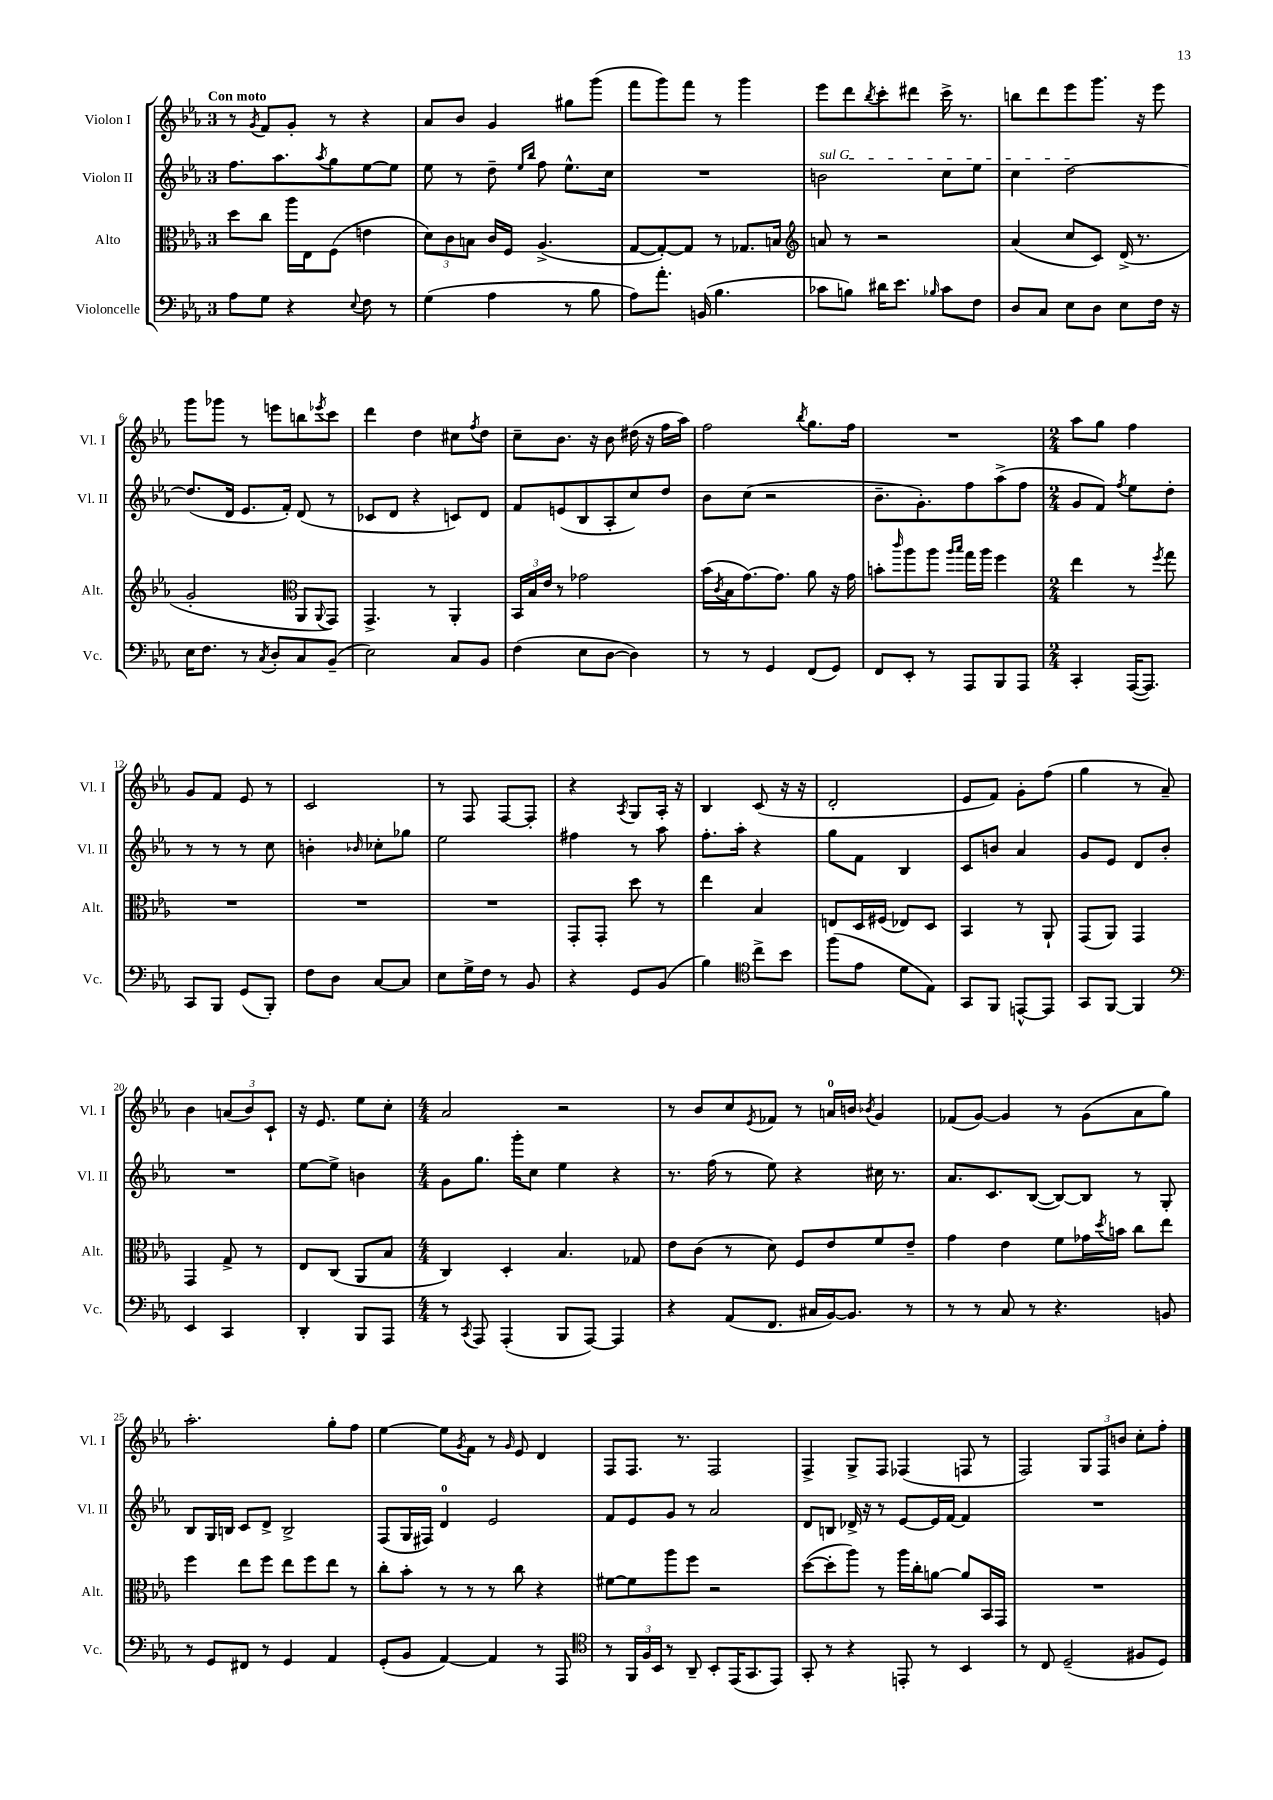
<<
\new StaffGroup <<
\new Staff = "s0" \with { instrumentName = "Violon I" shortInstrumentName = "Vl. I" } {
    \clef treble \key ees \major \once \override Staff.TimeSignature.style = #'single-digit \time 3/4 \tempo "Con moto"
    r8 \acciaccatura { g'8 } f'8 g'8-. r8 r4 |
    aes'8 bes'8 g'4 gis''8 g'''8( |
    f'''8 g'''8) f'''8 r8 g'''4 |
    ees'''8 d'''8 \acciaccatura { bes''8 } c'''8-. dis'''8 c'''16-> r8. |
    b''8 d'''8 ees'''8 g'''8. r16 ees'''8 |
    g'''8 ges'''8 r8 e'''8 b''8 \acciaccatura { ees'''8 } c'''8 |
    d'''4 d''4 cis''8 \acciaccatura { f''8 } d''8 |
    c''8-- bes'8. r16 bes'8 dis''16( r16 f''16 aes''16) |
    f''2 \acciaccatura { bes''8 } g''8. f''16 |
    R2. |
    \numericTimeSignature \time 2/4 aes''8 g''8 f''4 |
    g'8 f'8 ees'8 r8 |
    c'2 |
    r8 f8 f8~ f8-. |
    r4 \acciaccatura { aes8 } g8 aes16-. r16 |
    bes4 c'8( r16 r16 |
    d'2-. |
    ees'8 f'8) g'8-. f''8( |
    g''4 r8 aes'8--) |
    bes'4 \tuplet 3/2 { a'8( bes'8) c'8-! } |
    r16 ees'8. ees''8 c''8-. |
    \numericTimeSignature \time 4/4 aes'2 r2 |
    r8 bes'8 c''8 \acciaccatura { ees'8 } fes'8 r8 a'16-0 b'16 \acciaccatura { bes'8 } g'4 |
    fes'8( g'8~) g'4 r8 g'8( aes'8 g''8) |
    aes''2.-. g''8-. f''8 |
    ees''4~ ees''8 \acciaccatura { g'8 } f'8 r8 \grace { g'16 } ees'8 d'4 |
    f8 f8. r8. f2 |
    f4-> g8-> f8 fes4( f8 r8 |
    f2) \tuplet 3/2 { g8 f8 b'8 } c''8-. f''8-. \bar "|." |
}
\new Staff = "s1" \with { instrumentName = "Violon II" shortInstrumentName = "Vl. II" } {
    \clef treble \key ees \major \once \override Staff.TimeSignature.style = #'single-digit \time 3/4
    f''8. aes''8. \acciaccatura { aes''8 } g''8 ees''8~ ees''8 |
    ees''8 r8 d''8-- \grace { ees''16 bes''16 } f''8 ees''8.-^ c''16 |
    R2. |
    \once \override TextSpanner.bound-details.left.text = \markup { \italic "sul G" } b'2\startTextSpan c''8 ees''8 |
    c''4 d''2~\stopTextSpan |
    d''8.( d'16 ees'8. f'16-.) d'8( r8 |
    ces'8 d'8 r4 c'8) d'8 |
    f'8 e'8( bes8 aes8-. c''8) d''8 |
    bes'8 c''8( r2 |
    bes'8.-- g'8.-.) f''8 aes''8->( f''8 |
    \numericTimeSignature \time 2/4 g'8 f'8) \acciaccatura { f''8 } ees''8 d''8-. |
    r8 r8 r8 c''8 |
    b'4-. \grace { bes'16 } ces''8-. ges''8 |
    ees''2 |
    fis''4 r8 aes''8 |
    f''8.-. aes''16-. r4 |
    g''8 f'8 bes4 |
    c'8 b'8 aes'4 |
    g'8 ees'8 d'8 bes'8-. |
    R2 |
    ees''8~ ees''8-> b'4 |
    \numericTimeSignature \time 4/4 g'8 g''8. g'''16-. c''8 ees''4 r4 |
    r8. f''16( r8 ees''8) r4 cis''16 r8. |
    aes'8. c'8. bes8~( bes8~) bes8 r8 g8-. |
    bes8 g16 b16 c'8 d'8-> b2-> |
    f8( g16 fis16) d'4-0 ees'2 |
    f'8 ees'8 g'8 r8 aes'2 |
    d'8 b8 des'16-> r16 r8 ees'8~ ees'16 f'16~ f'4 |
    R1 \bar "|." |
}
\new Staff = "s2" \with { instrumentName = "Alto" shortInstrumentName = "Alt." } {
    \clef alto \key ees \major \once \override Staff.TimeSignature.style = #'single-digit \time 3/4
    d''8 c''8 aes''16 ees16 f8( e'4 |
    \tuplet 3/2 { d'8) c'8 b8 } c'16 f16 aes4.->( |
    g8~ g8~-.) g8 r8 ges8. b16 |
    \clef treble a'8 r8 r2 |
    aes'4( c''8 c'8) d'16->( r8. |
    g'2-. \clef alto aes,8 \appoggiatura { aes,8 } g,8) |
    g,4.-> r8 aes,4-. |
    \tuplet 3/2 { bes,16 bes16 ees'16 } r8 ges'2 |
    bes'16( \acciaccatura { c'8 } bes16 g'8.~) g'8. aes'8 r16 g'16 |
    b'8-. \grace { c'''16 } aes''8 aes''8 \grace { aes''16 bes''16 } g''16 aes''16 f''4 |
    \numericTimeSignature \time 2/4 ees''4 r8 \acciaccatura { f''8 } g''8 |
    R2 |
    R2 |
    R2 |
    g,8-. g,8-. d''8 r8 |
    ees''4 bes4 |
    e8 d16 fis16( ees8) d8 |
    bes,4 r8 aes,8-! |
    g,8( aes,8) g,4 |
    g,4 g8-> r8 |
    ees8 c8( aes,8 bes8 |
    \numericTimeSignature \time 4/4 c4) d4-. bes4. ges8 |
    ees'8 c'8( r8 d'8) f8 ees'8 f'8 ees'8-- |
    g'4 ees'4 f'8 ges'16 \acciaccatura { d''8 } b'16 c''8 ees''8 |
    f''4 ees''8 f''8 ees''8 f''8 ees''8 r8 |
    c''8-. bes'8-. r8 r8 r8 c''8 r4 |
    fis'8~ fis'8 aes''8 f''8 r2 |
    d''8~( d''8-. aes''8) r8 aes''16 c''16-. a'8~ a'8 bes,16 g,16 |
    R1 \bar "|." |
}
\new Staff = "s3" \with { instrumentName = "Violoncelle" shortInstrumentName = "Vc." } {
    \clef bass \key ees \major \once \override Staff.TimeSignature.style = #'single-digit \time 3/4
    aes8 g8 r4 \appoggiatura { ees8 } f8 r8 |
    g4( aes4 r8 bes8 |
    aes8) aes'8.-. b,16( bes4. |
    ces'8 b8) dis'16 ees'8. \grace { bes16 } ces'8 f8 |
    d8 c8 ees8 d8 ees8 f16 r16 |
    ees16 f8. r8 \acciaccatura { c8 } d8-. c8 bes,8--( |
    ees2) c8 bes,8 |
    f4( ees8 d8~ d4) |
    r8 r8 g,4 f,8( g,8) |
    f,8 ees,8-. r8 aes,,8 bes,,8 aes,,8 |
    \numericTimeSignature \time 2/4 c,4-. aes,,16~( aes,,8.) |
    c,8 bes,,8 g,8( bes,,8-.) |
    f8 d8 c8~ c8 |
    ees8 g16-> f16 r8 bes,8 |
    r4 g,8 bes,8( |
    bes4) \clef tenor c''8-> bes'8 |
    f''8( ees'8 d'8 ees8) |
    g,8 f,8 e,8~-^ e,8 |
    g,8 f,8~ f,4 |
    \clef bass ees,4 c,4 |
    d,4-. bes,,8 aes,,8 |
    \numericTimeSignature \time 4/4 r8 \acciaccatura { c,8 } aes,,8 aes,,4-.( bes,,8 aes,,8~) aes,,4 |
    r4 aes,8( f,8. cis16 bes,16~) bes,8. r8 |
    r8 r8 c8 r8 r4. b,8 |
    r8 g,8 fis,8 r8 g,4 aes,4 |
    g,8-.( bes,8 aes,4~) aes,4 r8 aes,,8 |
    \clef tenor r8 \tuplet 3/2 { f,16 f16 bes,16 } r8 aes,8-- bes,8-. ees,16( g,8. ees,8) |
    g,8-. r8 r4 e,8-. r8 bes,4 |
    r8 c8 d2--( fis8 d8) \bar "|." |
}
>>
>>
